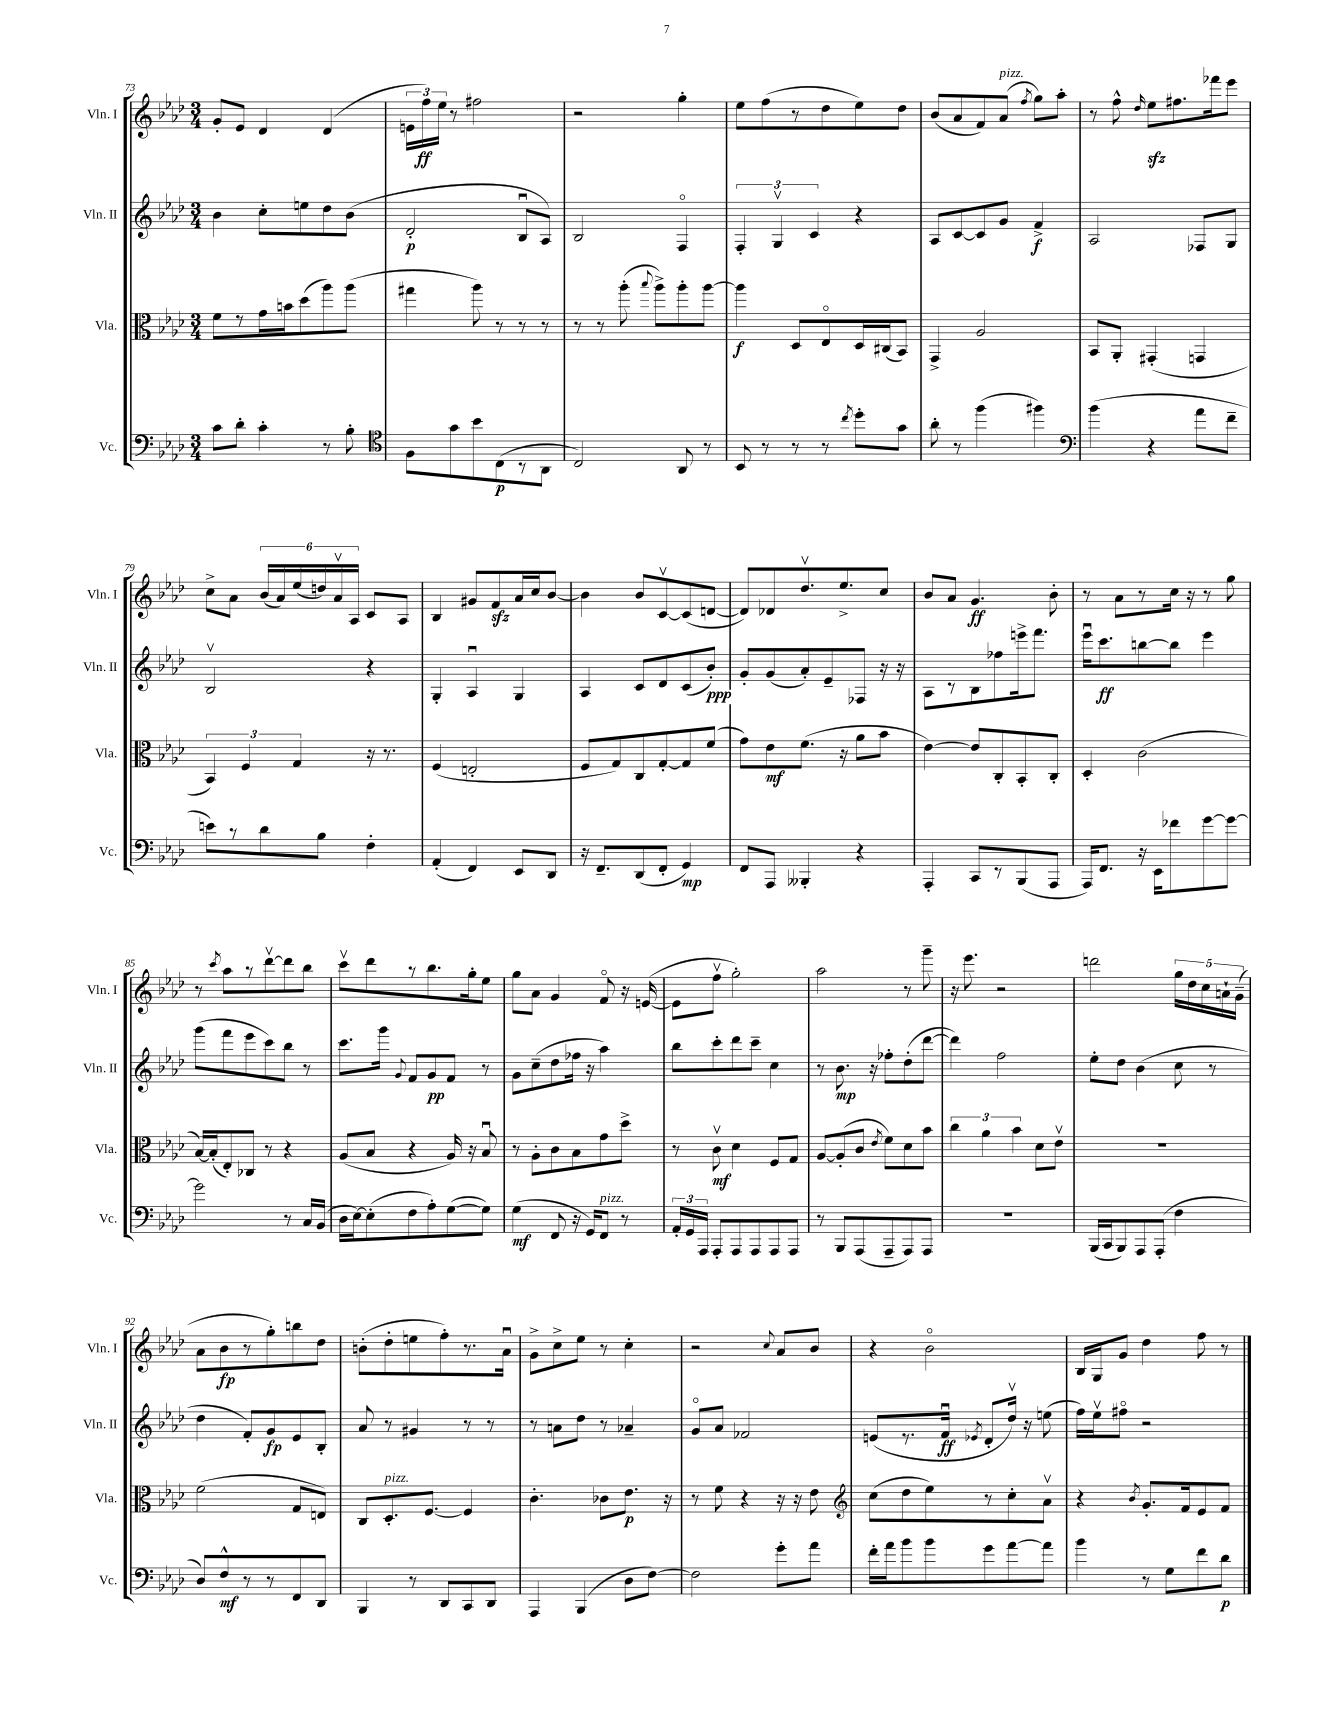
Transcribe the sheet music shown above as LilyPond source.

<<
\new StaffGroup <<
\new Staff = "s0" \with { instrumentName = "Vln. I" shortInstrumentName = "Vln. I" } {
    \clef treble \key aes \major \numericTimeSignature \time 3/4
    \autoBeamOff g'8[-. ees'8] des'4 des'4( |
    \tuplet 3/2 { e'16[ f''16\ff) ees''16] } r8 fis''2 |
    r2 g''4-. |
    ees''8[ f''8( r8 des''8 ees''8) des''8] |
    bes'8[( aes'8 f'8) aes'8]^\markup { \italic "pizz." }( \acciaccatura { f''8 } g''8[) aes''8]-. |
    r8 f''8-^ \grace { des''16 } ees''8[\sfz fis''8. fes'''16 ees'''8] |
    c''8[-> aes'8] \tuplet 6/4 { bes'16[( aes'16) ees''16( d''16) aes'16\upbow aes16] } c'8[ aes8] |
    bes4 gis'8[ f'8\sfz aes'16 c''16 bes'8]~ |
    bes'4 bes'8[ c'8~\upbow c'8( d'8]~ |
    d'8[) des'8 des''8.\upbow ees''8.-> c''8] |
    bes'8[ aes'8] g'4.\ff bes'8-. |
    r8 aes'8[ r8 c''16] r16 r8 g''8 |
    r8 \acciaccatura { c'''8 } aes''8[ r8 des'''8~\upbow des'''8 bes''8] |
    c'''8[\upbow des'''8 r8 bes''8. g''16-. ees''8] |
    g''8[ aes'8] g'4 f'8\flageolet r16 e'16~( |
    e'8[ f''8]\upbow g''2-.) |
    aes''2 r8 g'''8-- |
    r16 ees'''8. r2 |
    d'''2 \tuplet 5/4 { g''16[ des''16 c''16 a'16-! g'16]--( } |
    aes'8[ bes'8\fp r8 g''8-.) b''8 des''8] |
    b'8[-.( des''8-. e''8 f''8-.) r8. aes'16]\downbow |
    g'8[-> c''8-> ees''8] r8 c''4-. |
    r2 \appoggiatura { c''8 } aes'8[ bes'8] |
    r4 bes'2\flageolet |
    bes16[ g16 g'8] des''4 f''8 r8 \bar "|." |
}
\new Staff = "s1" \with { instrumentName = "Vln. II" shortInstrumentName = "Vln. II" } {
    \clef treble \key aes \major \numericTimeSignature \time 3/4
    \autoBeamOff bes'4 c''8[-. e''8 des''8 bes'8]( |
    des'2-.\p bes8[\downbow aes8]) |
    bes2 f4\flageolet |
    \tuplet 3/2 { f4-. g4\upbow c'4 } r4 |
    aes8[ c'8~ c'8 g'8] f'4->\f |
    aes2 fes8[ g8] |
    bes2\upbow r4 |
    g4-. aes4\downbow g4 |
    aes4 c'8[ des'8 c'8( bes'8]-.\ppp) |
    g'8[-. g'8( aes'8-.) ees'8-- fes8] r16 r16 |
    aes8[ r8 bes8 fes''8 e'''16-> f'''8.] |
    ees'''16[\downbow c'''8.\ff b''8~ b''8] ees'''4 |
    g'''8[( f'''8 ees'''8 c'''8) bes''8] r8 |
    c'''8.[ g'''16] \appoggiatura { g'8 } f'8[ g'8\pp f'8] r8 |
    g'8[ c''8--( des''8 fes''16] r16 aes''4) |
    bes''8[ c'''8-. des'''8 c'''8]-- c''4 |
    r8 bes'8.\mp r16 fes''8[-. des''8-.( des'''8]~ |
    des'''4) f''2 |
    ees''8[-. des''8] bes'4( c''8 r8 |
    des''4 f'8[-.) g'8\fp ees'8 bes8]-. |
    aes'8 r8 gis'4 r8 r8 |
    r8 a'8[ des''8] r8 aes'4-- |
    g'8[\flageolet aes'8] fes'2 |
    e'8[( r8. f'16]\downbow\ff \acciaccatura { ees'8 } des'8[-. des''16]\upbow) r16 e''8( |
    f''16[) ees''16\upbow fis''8]\flageolet r2 \bar "|." |
}
\new Staff = "s2" \with { instrumentName = "Vla." shortInstrumentName = "Vla." } {
    \clef alto \key aes \major \numericTimeSignature \time 3/4
    \autoBeamOff f'8[ r8 g'16 b'16 des''8( aes''8) aes''8]( |
    gis''4 aes''8) r8 r8 r8 |
    r8 r8 aes''8-.( \appoggiatura { bes''8 } aes''8[->) aes''8-. aes''8]~ |
    aes''4\f des8[ ees8\flageolet des16 cis16( bes,8]) |
    g,4-> aes2 |
    bes,8[ aes,8]-. gis,4-.( g,4 |
    \tuplet 3/2 { bes,4) f4 g4 } r16 r8. |
    f4( e2-. |
    f8[ g8) c8 g8~-. g8 f'8]( |
    g'8[) ees'8\mf f'8.]( r16 aes'8[ bes'8] |
    ees'4~) ees'8[ c8-. bes,8-. c8]-. |
    des4-. c'2( |
    bes16[~) bes16-.( ees8-.) ces8] r8 r4 |
    aes8[( bes8] r4 aes16) r16 bes8\downbow |
    r8 aes8[-. c'8 bes8 g'8 des''8]-> |
    r8 c'8\upbow\mf des'4 f8[ g8] |
    aes8[~ aes8-.( c'8] \acciaccatura { ees'8 } f'8[) des'8 bes'8] |
    \tuplet 3/2 { c''4 aes'4 bes'4 } des'8[ ees'8]\upbow |
    R2. |
    f'2( g8[ e8]) |
    c8[ des8.-.^\markup { \italic "pizz." } f8.]~ f4 |
    c'4.-. ces'8[ ees'8.]\p r16 |
    r8 f'8 r4 r16 r16 ees'8 |
    \clef treble c''8[( des''8 ees''8) r8 c''8-. aes'8]\upbow |
    r4 \acciaccatura { bes'8 } g'8.[-. f'16 ees'8 f'8] \bar "|." |
}
\new Staff = "s3" \with { instrumentName = "Vc." shortInstrumentName = "Vc." } {
    \clef bass \key aes \major \numericTimeSignature \time 3/4
    \autoBeamOff c'8[ des'8]-. c'4-. r8 bes8-. |
    \clef tenor f8[ g'8 bes'8 c8\p( r8 aes,8] |
    c2) aes,8 r8 |
    bes,8 r8 r8 r8 \acciaccatura { c''8 } des''8[-. g'8] |
    aes'8-. r8 f''4( fis''4) |
    \clef bass bes'4( r4 aes'8[ f'8]-- |
    e'8[) r8 des'8 bes8] f4-. |
    aes,4-.( f,4) ees,8[ des,8] |
    r16 f,8.[-- des,8( f,8]-. g,4\mp) |
    f,8[ aes,,8] beses,,4-. r4 |
    aes,,4-. c,8[ r8 bes,,8( aes,,8] |
    aes,,16[) f,8.] r16 ees,16[ fes'8 g'8~ g'8]~ |
    g'2 r8 c16[ bes,16]( |
    des16[ ees16~) ees8-.( f8 aes8-.) g8~( g8]) |
    g4\mf( f,8 r16 g,16[) f,8]^\markup { \italic "pizz." } r8 |
    \tuplet 3/2 { aes,16[-. g,16 aes,,16] } aes,,8[-. aes,,8 aes,,8 aes,,8 aes,,8] |
    r8 bes,,8[ aes,,8( aes,,8-- aes,,8) aes,,8] |
    R2. |
    bes,,16[( c,16 bes,,8) aes,,8 aes,,8]-.( f4 |
    des8[) f8-^\mf r8 r8 f,8 des,8] |
    bes,,4 r8 des,8[ c,8 des,8] |
    aes,,4 bes,,4( des8[ f8]~) |
    f2 g'8[-. aes'8] |
    f'16[-. aes'16 bes'8 bes'8 g'8 aes'8~ aes'8] |
    bes'4 r8 g8[ f'8 des'8]\p \bar "|." |
}
>>
>>
\layout { \context { \Score currentBarNumber = #73 } }
